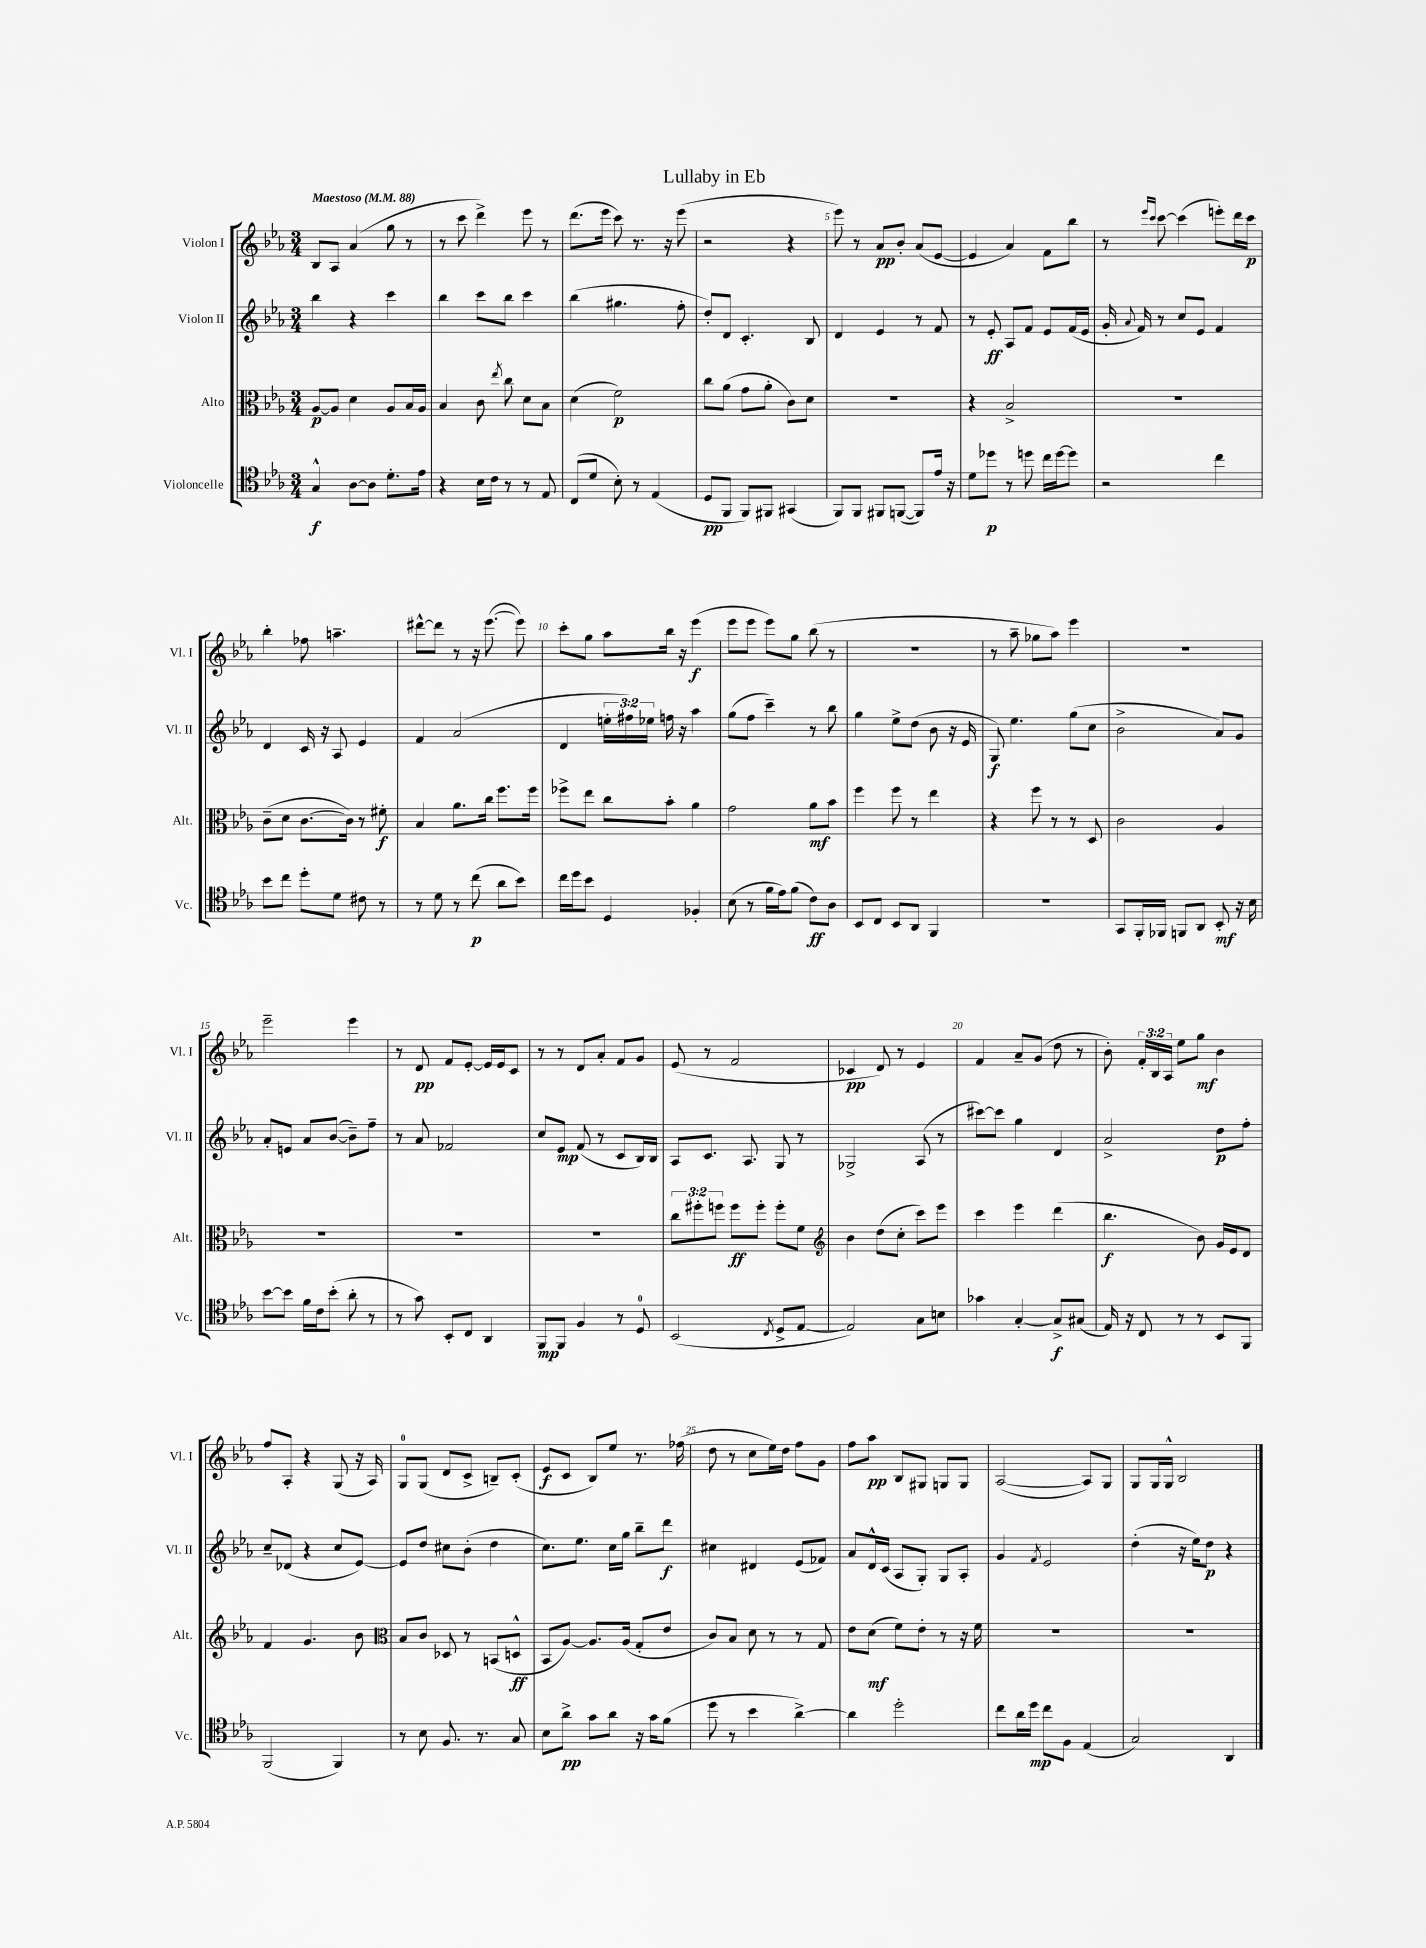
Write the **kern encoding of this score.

**kern	**kern	**kern	**kern
*staff4	*staff3	*staff2	*staff1
*clefC4	*clefC3	*clefG2	*clefG2
*k[b-e-a-]	*k[b-e-a-]	*k[b-e-a-]	*k[b-e-a-]
*M3/4	*M3/4	*M3/4	*M3/4
*MM88	*MM88	*MM88	*MM88
4G^^/	[8A-/L	4bb-\	8B-/L
.	8A-/]J	.	8A-/J
[8A-\L	4d\	4r	(4a-/
8A-\]J	.	.	.
8.d'\L	8A-/L	4ccc\	8gg\
.	16B-/L	.	8r
16e-\Jk	16A-/JJ	.	.
=	=	=	=
4r	4B-/	4bb-\	8r
.	.	.	8ccc\
16B-\LL	8c\	8ccc\L	4ddd^\)
16c\JJ	.	.	.
.	8qee-/	.	.
8r	8cc\	8bb-\J	.
8r	8d\L	4ccc\	8eee-\
8E-/	8B-\J	.	8r
=	=	=	=
(8C/L	(4d\	(4bb-\	(8.ddd\L
8d/J	.	.	.
.	.	.	16eee-\Jk
8B-'\)	2f\)	4.gg#\	8ccc\)
8r	.	.	8.r
(4E-/	.	.	.
.	.	.	16r
.	.	8ff'\	(8eee-\
=	=	=	=
8D/L	8cc\L	8dd'/L)	2r
8FF/J	(8a-\J	8d/J	.
8FF/L)	8g\L	4.c'/	.
8FF#/J	8a-'\J	.	.
(4GG#/	8c\L)	.	4r
.	8d\J	8B-/	.
=	=	=	=
8FF/L)	2.r	4d/	8eee-\)
8FF/J	.	.	8r
8FF#/L	.	4e-/	8a-/L
([8FF/J	.	.	8b-'/J
8FF/]L)	.	8r	(8a-/L
16e-/Jk	.	8f/	[8e-/J
16r	.	.	.
=	=	=	=
8d\L	4r	8r	4e-/]
8dd-\J	.	8e-'/	.
8r	2B-^/	8A-/L	4a-/)
8dd\	.	8f/J	.
16cc\LL	.	8e-/L	8f\L
[16dd\J	.	.	.
8dd\]J	.	(16f/L	8bb-\J
.	.	16e-/JJ	.
=	=	=	=
2r	2.r	16g'/	8r
.	.	8qqa-/	.
.	.	16f/)	.
.	.	.	16qqeee-/LL
.	.	.	16qqccc/JJ
.	.	8r	[8ccc\
.	.	8cc/L	(4ccc\]
.	.	8e-/J	.
4cc\	.	4f/	8eee'\L)
.	.	.	16ddd\L
.	.	.	16ccc\JJ
=	=	=	=
8b-\L	(8c~\L	4d/	4bb-'\
8cc\J	8d\J	.	.
8dd'\L	[8.c\L	16c/	8ff-\
.	.	16r	.
8d\J	.	8A-/	4.aa~\
.	16c\]Jk)	.	.
8c#\	8r	4e-/	.
8r	8f#'\	.	.
=	=	=	=
8r	4B-/	4f/	[8ddd#^^\L
8d\	.	.	8ddd#\]J
8r	8.a-\L	(2a-/	8r
(8cc\	.	.	16r
.	16cc\Jk	.	([8.eee-\
8a-\L	8.ff\L	.	.
8b-\J)	.	.	8eee-\])
.	16ff\Jk	.	.
=	=	=	=
16cc\LL	8ff-^\L	4d/	8ccc'\L
16dd\J	.	.	.
8b-\J	8ee-\J	.	8gg\J
4D/	8cc\L	24ee'\LL	8aa-\L
.	.	24ff#\)	.
.	.	24ee-\JJ	.
.	8b-'\J	16ff\	16bb-\Jk
.	.	16r	16r
4F-'/	4a-\	4aa-\	(4eee-\
=	=	=	=
(8B-\	2g\	(8gg\L	8eee-\L
8r	.	8ff\J	8eee-\J
16f\LL	.	4ccc~\)	8eee-\L)
16e-\J)	.	.	.
(8f\J	.	.	8gg\J
8c\L)	8a-\L	8r	(8bb-\
8A-\J	8b-\J	8bb-\	8r
=	=	=	=
8BB-/L	4ff\	4gg\	2.r
8C/J	.	.	.
8BB-/L	8ff\	8ee-^\L	.
8AA-/J	8r	(8dd\J	.
4FF/	4ee-\	8b-\	.
.	.	16r	.
.	.	16e-/	.
=	=	=	=
2.r	4r	8G/)	8r
.	.	4.ee-\	8aa-~\
.	8ff\	.	8gg-\L
.	8r	.	8aa-\J)
.	8r	(8gg\L	4eee-\
.	8D/	8cc\J	.
=	=	=	=
8GG/L	2c\	2b-^\	2.r
16FF'/L	.	.	.
16FF-/JJ	.	.	.
8FF/L	.	.	.
8AA-/J	.	.	.
8BB-'/	4A-/	8a-/L)	.
16r	.	8g/J	.
16B-\	.	.	.
=	=	=	=
[8b-\L	2.r	8a-'/L	2eee-~\
8b-\]J	.	8e/J	.
16f\LL	.	8a-/L	.
16c\J	.	.	.
(8b-'\J	.	([8b-/J	.
8a-'\	.	8b-~\]L)	4eee-\
8r	.	8ff~\J	.
=	=	=	=
8r	2.r	8r	8r
8g\)	.	8a-/	8d/
8BB-'/L	.	2f-/	8f/L
8C/J	.	.	[8e-'/J
4AA-/	.	.	16e-/]LL
.	.	.	16e-/J
.	.	.	8c/J
=	=	=	=
8FF/L	2.r	8cc/L	8r
8FF/J	.	8e-/J	8r
4F/	.	(8f/	8d/L
.	.	8r	8a-'/J
8r	.	8c/L	8f/L
8D/	.	16B-/L)	8g/J
.	.	16B-/JJ	.
=	=	=	=
(2BB-/	12cc\L	8A-/L	(8e-/
.	12ff#'\	.	.
.	.	8.c/J	8r
.	12ff\J	.	.
.	8ff\L	.	2f/
.	.	8.A-/	.
.	8ff'\J	.	.
8qC/	.	.	.
8D^/L	8ff'\L	8G/	.
[8E-/J	8f\J	8r	.
=	=	=	=
*	*clefG2	*	*
2E-/])	4b-\	2G-^/	4c-/
.	(8dd\L	.	8d/)
.	8cc'\J	.	8r
8G\L	8ccc\L)	(8A-/	4e-/
8B\J	8eee-\J	8r	.
=	=	=	=
4g-\	4ccc\	[8ccc#\L)	4f/
.	.	8ccc#\]J	.
[4G'/	4eee-\	4gg\	8a-~/L
.	.	.	(8g/J
8G^/]L	(4ddd\	4d/	8dd\
(8G#/J	.	.	8r
=	=	=	=
16E-/)	4.bb-\	2a-^/	8b-'\)
16r	.	.	.
8C/	.	.	24f'/LL
.	.	.	24B-/
.	.	.	24A-/JJ
8r	.	.	8ee-\L
8r	8b-\)	.	8gg\J
8BB-/L	16g/LL	8dd\L	4b-\
.	16e-/J	.	.
8FF/J	8d/J	8ff'\J	.
=	=	=	=
(2FF/	4f/	8cc~/L	8ff/L
.	.	(8d-/J	8A-'/J
.	4.g/	4r	4r
4FF/)	.	8cc/L	(8G/
.	8b-\	[8e-/J)	16r
.	.	.	16A-/)
=	=	=	=
*	*clefC3	*	*
8r	8B-/L	8e-/]L	8G/L
8B-\	8c/J	8dd/J	(8G/J
8.F/	8D-/	8cc#\L	8d/L
.	8r	(8b-'\J	8c^/J
8.r	.	.	.
.	(8BB/L	4dd\	8B~/L)
8G/	8D^^/J	.	(8c'/J
=	=	=	=
8B-\L	8BB-/L	8.cc\L)	8e-/L
8a-^\J	[8A-/J)	.	8c/J
.	.	8.ee-\J	.
8g\L	8.A-/]L	.	8B-/L)
8a-\J	.	16cc\LL	8ee-/J
.	(16A-/Jk	16gg\JJ	.
16r	8G'/L	8bb-~\L	8.r
16g\LK	.	.	.
(8f\J	8e-/J	8ddd\J	.
.	.	.	(16ff-\
=	=	=	=
8dd\	8c/L)	4cc#\	8dd\
8r	8B-/J	.	8r
4b-\	8d\	4d#/	8cc\L
.	8r	.	16ee-\L)
.	.	.	16dd\JJ
[4a-^\)	8r	(8e-/L	8ff\L
.	8G/	8f-/J)	8g\J
=	=	=	=
4a-\]	8e-\L	8a-/L	8ff\L
.	(8d\J	16d^^/L	8aa-\J
.	.	(16c/JJ	.
2dd'\	8f\L)	8A-/L	8B-/L
.	8e-'\J	8G'/J)	8G#/J
.	8r	8G/L	8G/L
.	16r	8A-'/J	8G/J
.	16f\	.	.
=	=	=	=
8cc\L	2.r	4g/	([2A-/
16a-\L	.	.	.
16dd\JJ	.	.	.
.	.	8qf/	.
8cc\L	.	2e-/	.
8F\J	.	.	.
(4E-/	.	.	8A-/]L)
.	.	.	8G/J
=	=	=	=
2G/)	2.r	(4dd'\	8G/L
.	.	.	16G/L
.	.	.	16G^^/JJ
.	.	16r	2B-/
.	.	16ee-\LK)	.
.	.	8dd\J	.
4AA-/	.	4r	.
==	==	==	==
*-	*-	*-	*-
